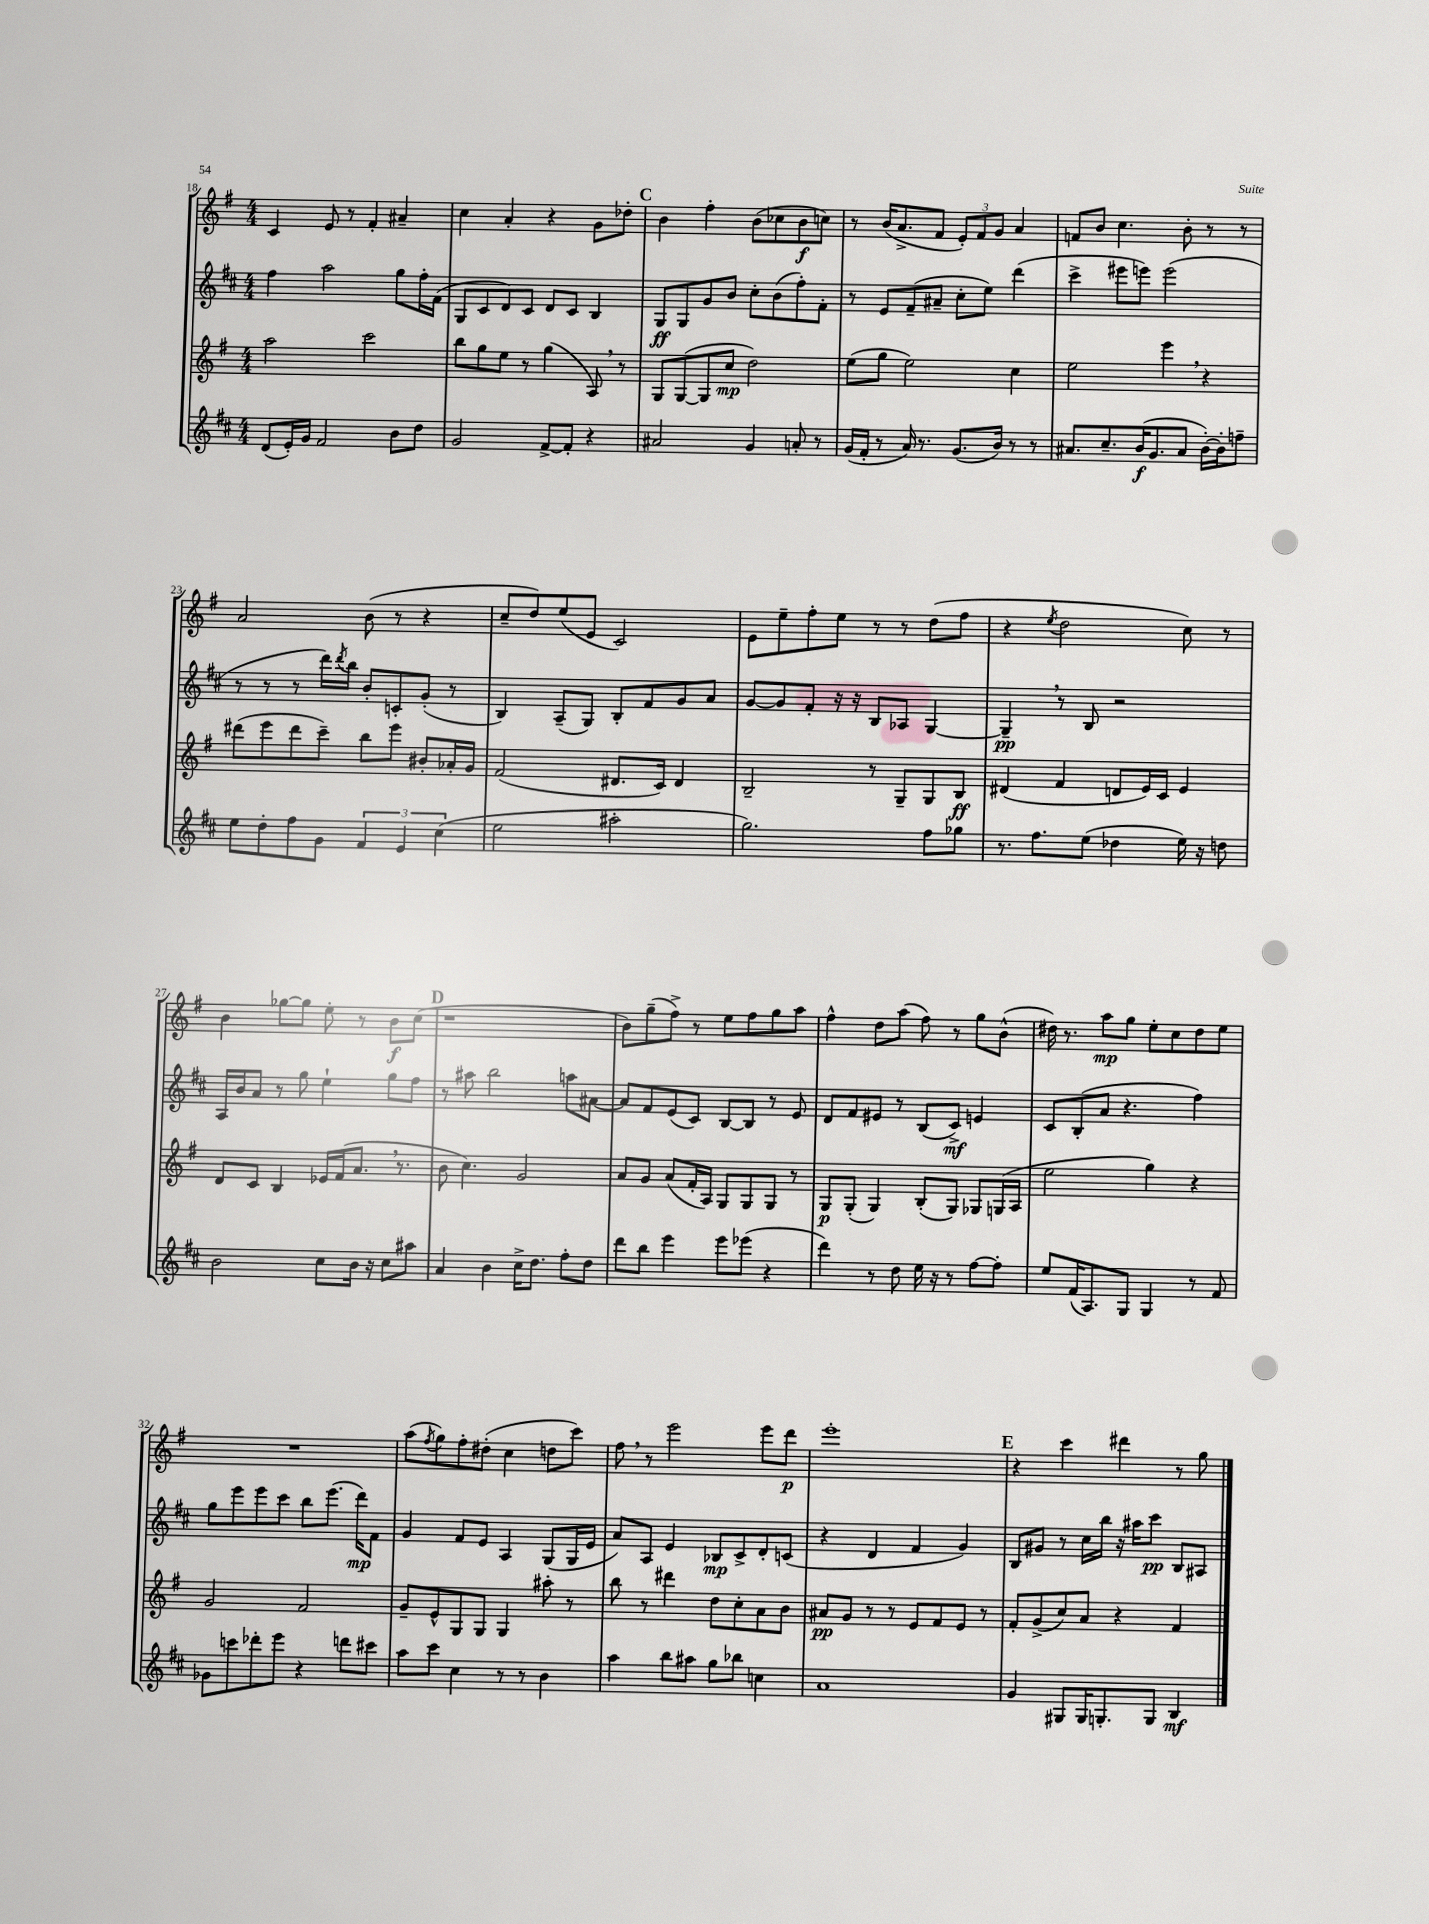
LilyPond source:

<<
\new StaffGroup <<
\new Staff = "s0" {
    \clef treble \key g \major \numericTimeSignature \time 4/4
    c'4 e'8 r8 fis'4-. ais'4-- |
    c''4 a'4-. r4 g'8 des''8-. |
    \mark \markup { \bold "C" } b'4 fis''4-. b'8( ces''8 b'8\f c''8) |
    r8 b'16( a'8.-> fis'8 \tuplet 3/2 { e'8-.) fis'8 g'8 } a'4 |
    f'8 b'8 c''4. b'8-. r8 r8 |
    a'2 b'8( r8 r4 |
    c''8-- d''8) e''8( e'8 c'2) |
    e'8 e''8-- fis''8-. e''8 r8 r8 d''8( fis''8 |
    r4 \acciaccatura { e''8 } d''2 c''8) r8 |
    b'4 ges''8~ ges''8 e''8-. r8 b'8\f c''8( |
    \mark \markup { \bold "D" } r1 |
    b'8) g''8--( fis''8->) r8 e''8 fis''8 g''8 a''8 |
    fis''4-^ d''8 a''8( fis''8) r8 g''8 b'8-^( |
    dis''16) r8. a''8\mp g''8 e''8-. c''8 dis''8 e''8 |
    R1 |
    a''8( \acciaccatura { fis''8 } g''8) fis''8-. dis''8-.( c''4 d''8 c'''8) |
    fis''8 \breathe r8 e'''2 e'''8 d'''8\p |
    e'''1-. |
    \mark \markup { \bold "E" } r4 c'''4 dis'''4 r8 g''8 \bar "|." |
}
\new Staff = "s1" {
    \clef treble \key d \major \numericTimeSignature \time 4/4
    fis''4 a''2 g''8 fis''16-. fis'16( |
    g8 cis'8 d'8) cis'8 d'8 cis'8 b4 |
    \mark \markup { \bold "C" } g8\ff g8 g'8 b'8 cis''8-. b'8( fis''8-.) fis'8-. |
    r8 e'8 fis'8--( ais'8-- cis''8-. e''8) d'''4( |
    cis'''4-> eis'''8 e'''8) e'''2( |
    r8 r8 r8 d'''16) \acciaccatura { d'''8 } b''16 b'8-. c'8-. g'8-.( r8 |
    b4) a8--( g8) b8-. fis'8 g'8 a'8 |
    g'8~ g'8 fis'8-. r16 r16 b8 aes8 g4~ |
    g4--\pp \breathe r8 b8 r2 |
    a16 b'16 a'8 r8 g''8 e''4-! g''8 fis''8 |
    \mark \markup { \bold "D" } r8 ais''8 b''2 a''8 ais'8~ |
    ais'8 fis'8 e'8( cis'8) b8~ b8 r8 e'8 |
    d'8 fis'8 eis'8 r8 b8( cis'8->\mf) e'4 |
    cis'8 b8-.( a'8 r4. fis''4) |
    g''8 e'''8 e'''8 cis'''8 b''8 e'''8.( d'''16\mp) fis'8 |
    g'4 fis'8 e'8 a4 g8( g16 e'16 |
    a'8) a8 e'4 bes8\mp cis'8-> d'8-. c'8( |
    r4 d'4 fis'4 g'4) |
    \mark \markup { \bold "E" } b8 gis'8 r8 cis''16 b''16 r16 ais''16 cis'''8\pp b8 ais8 \bar "|." |
}
\new Staff = "s2" {
    \clef treble \key g \major \numericTimeSignature \time 4/4
    a''2 c'''2 |
    b''8 g''8 e''8 r8 g''4( a8) \breathe r8 |
    \mark \markup { \bold "C" } g8 g8~( g8 c''8\mp d''2) |
    e''8( g''8 e''2) c''4 |
    e''2 e'''4 \breathe r4 |
    dis'''8( e'''8 dis'''8 c'''8--) b''8 e'''8 bis'8-. aes'16-. g'16 |
    fis'2( dis'8. c'16) dis'4 |
    b2-- r8 g8-- g8 b8\ff |
    dis'4( fis'4 d'8 e'16) c'16 e'4 |
    d'8 c'8 b4 ees'16 fis'16( a'8. \breathe r8. |
    \mark \markup { \bold "D" } b'8 c''4.) g'2 |
    a'8 g'8 a'8( fis'16-. a16) g8 g8 g8 r8 |
    g8\p g8-.( g4) b8-.( g8) ges8 g16( a16 |
    e''2 g''4) r4 |
    g'2 fis'2 |
    g'8-- e'8-^ g8 g8 g4 ais''8-. r8 |
    b''8 r8 dis'''4 d''8 c''8-. a'8 b'8 |
    ais'8\pp g'8 r8 r8 e'8 fis'8 e'8 r8 |
    \mark \markup { \bold "E" } fis'8-. g'8->( c''8) a'8 r4 fis'4 \bar "|." |
}
\new Staff = "s3" {
    \clef treble \key d \major \numericTimeSignature \time 4/4
    d'8( e'16-.) g'16 fis'2 b'8 d''8 |
    g'2 fis'8~-> fis'8-. r4 |
    \mark \markup { \bold "C" } ais'2 g'4 a'8-. r8 |
    g'16( fis'16-. r8 a'16) r8. g'8.( b'16) r8 r8 |
    ais'8. cis''8.-- b'16\f( g'8. ais'8 b'16~-.) b'16-. f''8-- |
    e''8 d''8-. fis''8 g'8 \tuplet 3/2 { fis'4 e'4 cis''4( } |
    e''2 ais''2-. |
    g''2.) fis''8 ges''8 |
    r8. fis''8. e''8( des''4 e''16) r16 d''8 |
    b'2 cis''8 b'16 r16 cis''8 ais''8 |
    \mark \markup { \bold "D" } a'4 b'4 cis''16-> d''8. fis''8-. d''8 |
    d'''8 b''8 e'''4 e'''8 ees'''8( r4 |
    d'''4) r8 d''8 e''16 r16 r8 fis''8~ fis''8-. |
    e''8 fis'16( a8.) g8 g4 r8 fis'8 |
    ges'8 c'''8 des'''8-. e'''8 r4 d'''8 cis'''8 |
    a''8 cis'''8 cis''4 r8 r8 b'4 |
    a''4 b''8 ais''8 g''8 bes''8 c''4 |
    a'1 |
    \mark \markup { \bold "E" } g'4 gis8 gis16 g8.-. g8 b4\mf \bar "|." |
}
>>
>>
\layout { \context { \Score currentBarNumber = #18 } }
